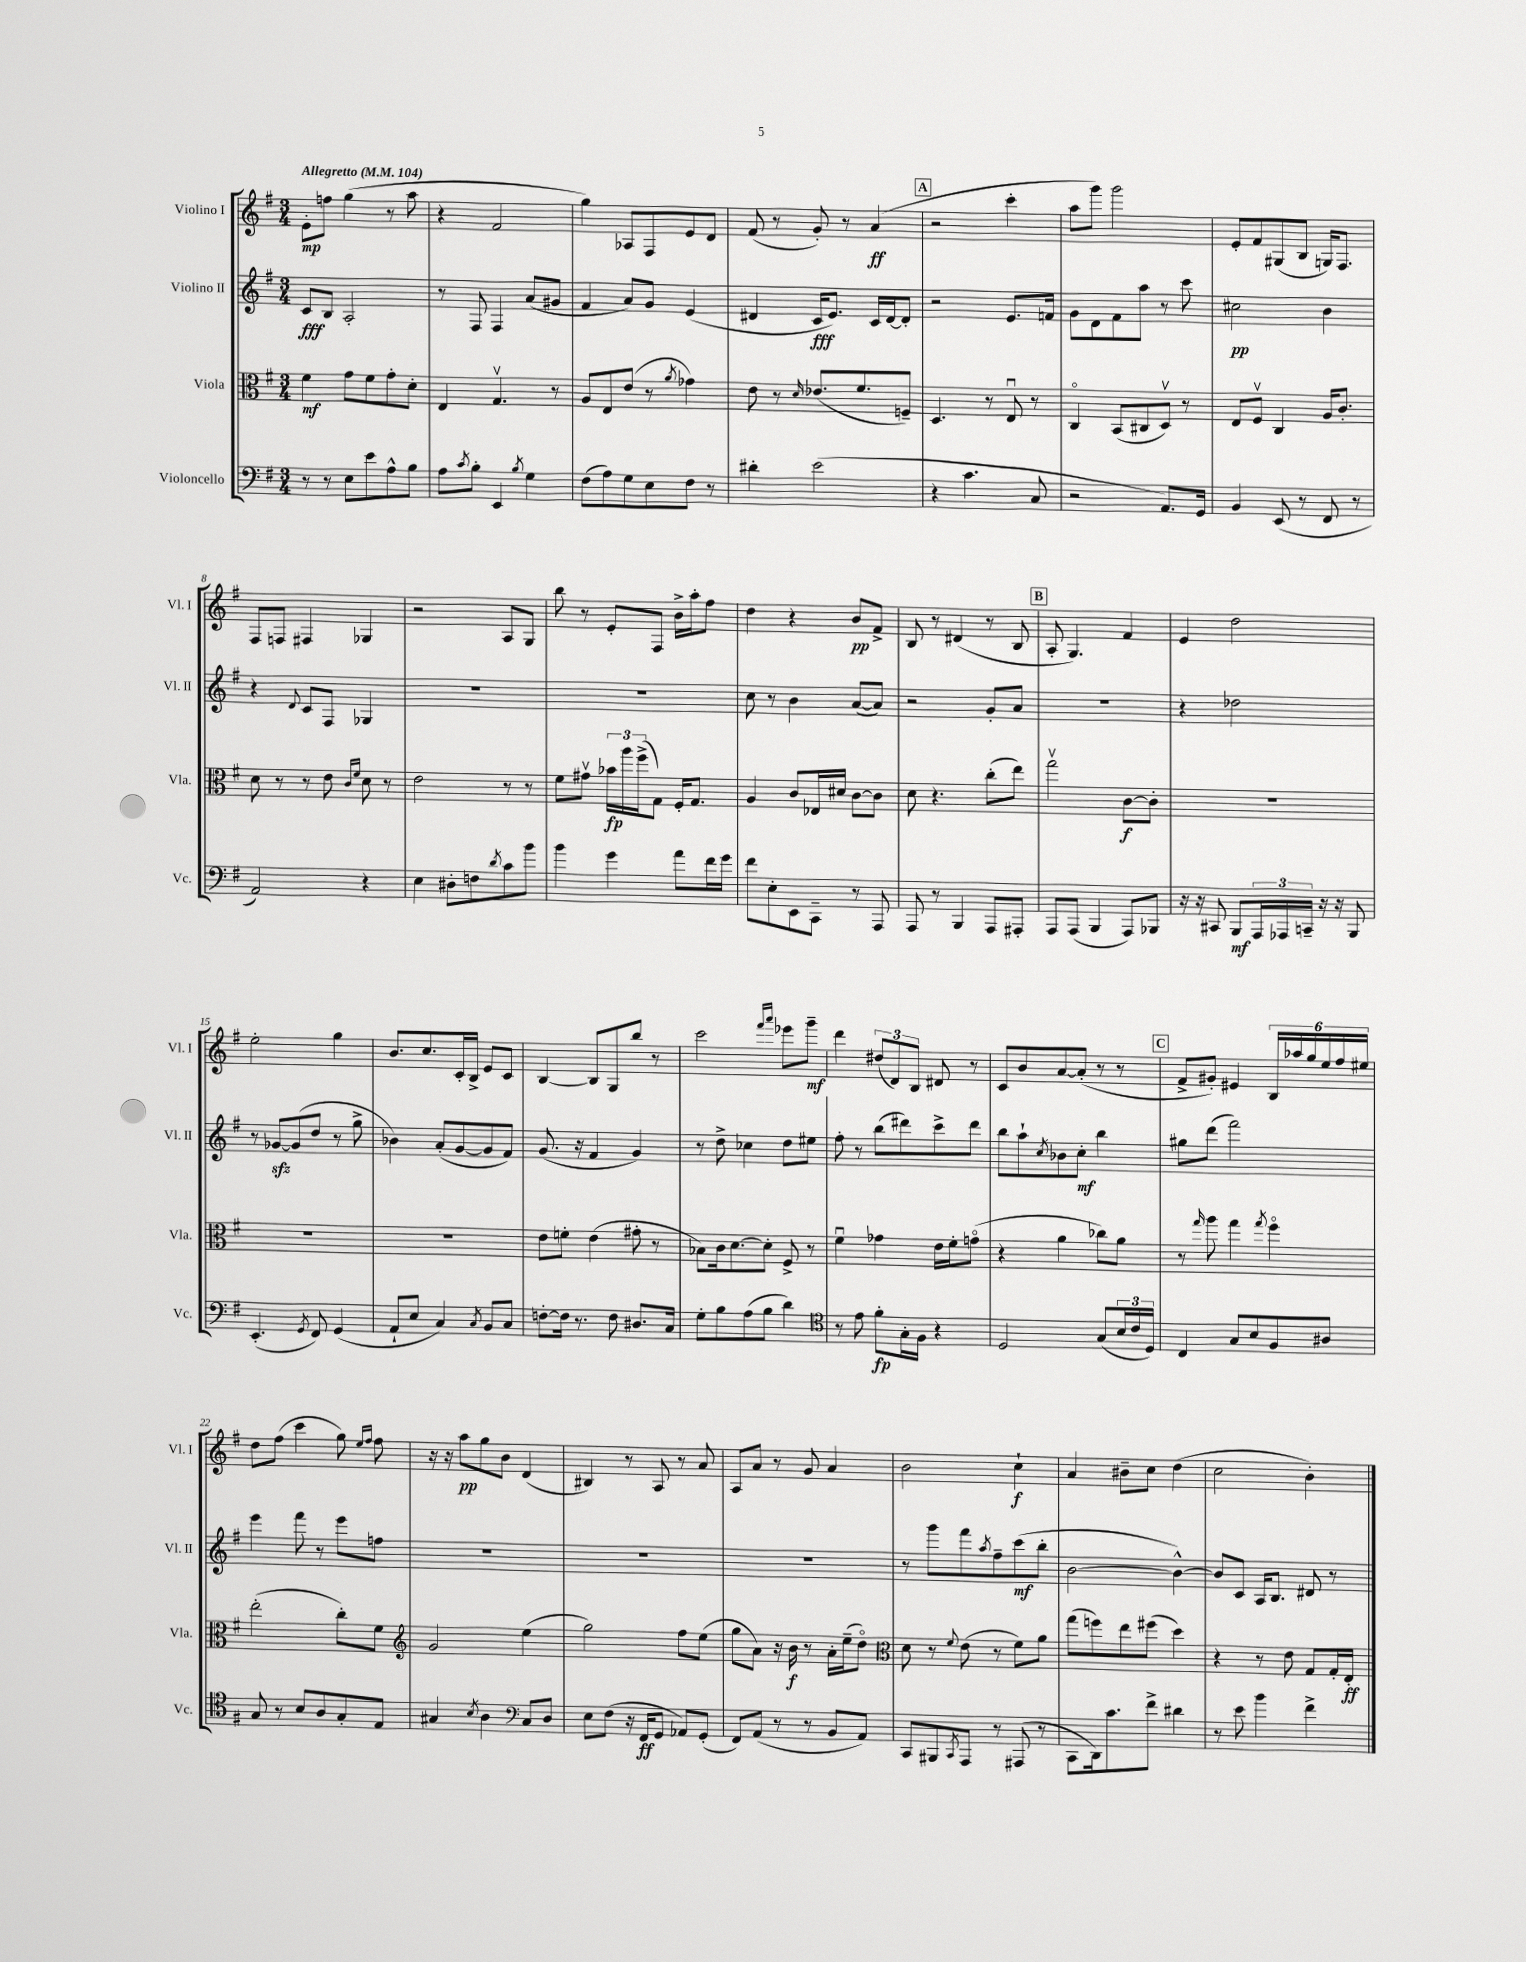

**kern	**kern	**kern	**kern
*staff4	*staff3	*staff2	*staff1
*clefF4	*clefC3	*clefG2	*clefG2
*k[f#]	*k[f#]	*k[f#]	*k[f#]
*M3/4	*M3/4	*M3/4	*M3/4
*MM104	*MM104	*MM104	*MM104
8r	4f#\	8c/L	8e'\L
8r	.	8B/J	8ff\J
8E\L	8g\L	2A'/	(4gg\
8e\	8f#\	.	.
8A^^\	8g'\	.	8r
8B\J	8d'\J	.	8aa\
=	=	=	=
8A\L	4E/	8r	4r
8qc/	.	.	.
8B'\J	.	8F#/	.
4EE/	4.Gv/	4F#/	2f#/
8qB/	.	.	.
4G\	.	(8a/L	.
.	8r	8g#/J	.
=	=	=	=
(8F#\L	8A/L	4f#/	4gg\)
8A\)	8E/	.	.
8G\	(8e/J	8a/L)	8A-/L
8E\	8r	8g/J	8F#/
.	8qa/	.	.
8F#\J	4g-\)	(4e/	8e/
8r	.	.	8d/J
=	=	=	=
4d#'\	8e\	4d#/	(8f#/
.	8r	.	8r
.	16qqd/	.	.
(2e\	(8.e-/L	16c/LK	8g'/)
.	.	8.e/J)	.
.	.	.	8r
.	8.f#/	.	.
.	.	16c/LL	(4a/
.	.	[16d#/J	.
.	8F~/J)	8d#'/]J	.
=	=	=	=
4r	4.D/	2r	2r
4.c\	.	.	.
.	8r	.	.
.	8Eu/	8.e/L	4ccc'\
8C/	8r	.	.
.	.	16f/Jk	.
=	=	=	=
2r	4Co/	8g\L	8aa\L
.	.	8d\	8ggg\J)
.	(8BB/L	8f#\	2ggg\
.	8C#/	8aa\J	.
8.AA/L)	8Dv/J)	8r	.
.	8r	8ccc\	.
16GG/Jk	.	.	.
=	=	=	=
4BB/	8E/L	2cc#\	8e'/L
.	8F#v/J	.	8f#/
(8EE/	4C/	.	(8G#/
8r	.	.	8B/J
8FF#/	16A/LK	4b\	16G/LK)
.	8.c'/J	.	8.F#/J
8r	.	.	.
=	=	=	=
2AA/)	8d\	4r	8F#/L
.	8r	.	8F/J
.	.	8qqd/	.
.	8r	8c/L	4F#/
.	8e\	8F#/J	.
.	16qqc/LL	.	.
.	16qqf#/JJ	.	.
4r	8d\	4G-/	4G-/
.	8r	.	.
=	=	=	=
4E\	2e\	2.r	2r
8D#'\L	.	.	.
8F\	.	.	.
8qd/	.	.	.
8c\	8r	.	8A/L
8b\J	8r	.	8G/J
=	=	=	=
4b\	8f#\L	2.r	8bb\
.	8g#v\J	.	8r
4g\	24b-\LL	.	8e'/L
.	24aa\	.	.
.	(24ff#^\J	.	.
.	8G\J)	.	8F#/J
8a\L	16F#'/LK	.	16b^\LL
.	8.G/J	.	16aa'\J
16f#\L	.	.	8ff#\J
16g\JJ	.	.	.
=	=	=	=
8f#\L	4A/	8cc\	4dd\
8E'\	.	8r	.
8EE\	8c/L	4b\	4r
8CC~\J	16E-/L	.	.
.	16d#/JJ	.	.
8r	[8c\L	([8a/L	8b/L
8AAA/	8c\]J	8a/]J)	8f#^/J
=	=	=	=
8AAA/	8d\	2r	8B/
8r	4.r	.	8r
4BBB/	.	.	(4d#/
8AAA/L	(8cc'\L	8g'/L	8r
8AAA#'/J	8ee\J)	8a/J	8B/
=	=	=	=
8AAA/L	2ggv\	2.r	8A'/
(8AAA/J	.	.	4.G/)
4BBB/	.	.	.
8AAA/L)	[8c\L	.	4f#/
8BBB-/J	8c'\]J	.	.
=	=	=	=
16r	2.r	4r	4e/
16r	.	.	.
8CC#/	.	.	.
8BBB/L	.	2dd-\	2dd\
24AAA/L	.	.	.
24AAA-/	.	.	.
24CC~/JJ	.	.	.
16r	.	.	.
16r	.	.	.
8BBB/	.	.	.
=	=	=	=
(4.EE'/	2.r	8r	2ee'\
.	.	[8g-/L	.
.	.	(8g-/]	.
8qGG/	.	.	.
8FF#/)	.	8dd/J	.
(4GG/	.	8r	4gg\
.	.	8gg^\	.
=	=	=	=
8AA`/L	2.r	4b-\)	8.b/L
8E/J	.	.	.
.	.	.	8.cc/
4C/)	.	(8a'/L	.
.	.	[8g/	16c'/L
.	.	.	16B^/JJ
8qC/	.	.	.
8BB/L	.	8g/]	8e/L
8C/J	.	8f#/J)	8c/J
=	=	=	=
[8F'\L	8e\L	(8.g/	[4B/
16F\]Jk	8f'\J	.	.
8.r	.	16r	.
.	(4e\	4f#/	8B/]L
8F\	.	.	8G/
8.D#/L	8g#'\	4g/)	8bb/J
.	8r	.	8r
16C/Jk	.	.	.
=	=	=	=
8G'\L	8B-\L)	8r	2ccc\
8B\	16c\k	8dd^\	.
.	[8.d\	.	.
(8A\	.	4cc-\	.
8B\J	8d'\]J	.	.
.	.	.	16qqfff#/LL
.	.	.	16qqaaa/JJ
4d\)	8F#^/	8dd\L	8eee-\L
.	8r	8ee#\J	8ggg~\J
=	=	=	=
*clefC4	*	*	*
8r	4f#u\	8ff#'\	4ddd\
8e\	.	8r	.
8f#'\L	4g-\	(8bb\L	(12dd#/L
.	.	.	12d/)
16G'\L	.	8ddd#\)	.
.	.	.	12B/J
16F#\JJ	.	.	.
4r	16e\LL	8ccc^\	8d#/
.	16f#'\J	.	.
.	(8go\J	8ddd#\J	8r
=	=	=	=
2D/	4r	8bb\L	8c/L
.	.	8aa`\	8b/
.	.	8qcc/	.
.	4a\	8b-\	[8a/
.	.	8cc'\J	(8a'/]J
(8G/L	8cc-\L)	4bb\	8r
24B/L	8a\J	.	8r
24c/	.	.	.
24D/JJ)	.	.	.
=	=	=	=
4C/	8r	8gg#\L	8f#^/L
.	16qqgg/	.	.
.	8aa\	(8ddd\J	8g#'/J)
8G/L	4gg\	2fff#\)	4e#/
8B/	.	.	.
.	8qgg/	.	.
8F#/	4ff#o\	.	24B/LL
.	.	.	24aa-/
.	.	.	24gg/
8A#/J	.	.	24ee/
.	.	.	24ff#/
.	.	.	24ee#/JJ
=	=	=	=
8G/	(2ee'\	4eee\	8dd\L
8r	.	.	(8ff#\J
8B/L	.	8fff#\	4ccc\
8A/	.	8r	.
8G'/	8cc'\L)	8eee\L	8gg\)
.	.	.	16qqee/LL
.	.	.	16qqff#/JJ
8E/J	8f#\J	8ff\J	8ff#\
=	=	=	=
*	*clefG2	*	*
4G#/	2g/	2.r	16r
.	.	.	16r
.	.	.	8aa\L
8qB/	.	.	.
4A\	.	.	8gg\
.	.	.	8b\J
*clefF4	*	*	*
8C/L	(4ee\	.	(4d/
8D/J	.	.	.
=	=	=	=
8E\L	2gg\)	2.r	4B#/)
(8F#\J	.	.	.
16r	.	.	8r
16FF#/LK	.	.	.
8GG/J	.	.	8A/
8AA-/L)	8ff#\L	.	8r
(8GG'/J	(8ee\J	.	8a/
=	=	=	=
8FF#/L)	8gg\L	2.r	8A/L
(8AA/J	8a\J)	.	8a/J
8r	16r	.	8r
.	16b\	.	.
8r	8r	.	8g/
8BB/L	16a'\LL	.	4a/
.	(16ee~\J	.	.
8AA/J)	8ddo\J)	.	.
=	=	=	=
*	*clefC3	*	*
8CC/L	8d\	8r	2b\
8BBB#/	8r	8ggg\L	.
8qCC/	8qqf#/	.	.
8AAA/J	(8e\	8fff#\	.
.	.	8qaa/	.
8r	8r	8ff#~\	.
(8AAA#/	8f#\L)	(8ccc\	4cc`\
8r	8a\J	8bb'\J	.
=	=	=	=
8CC\L	(8gg\L	[2b\	4a/
16DD\k)	8ff\)	.	.
8.c\	.	.	.
.	8ee\	.	8b#~\L
8f#^\J	(8ff#\J	.	8cc\J
4d#\	4dd\)	4b^^\_)	(4dd\
=	=	=	=
8r	4r	8b/]L	2cc\
8e\	.	8c/J	.
4b\	8r	16A/LK	.
.	.	8.B/J	.
.	8e\	.	.
4f#^\	8G/L	8d#/	4b'\)
.	16G'/L	8r	.
.	16E'/JJ	.	.
==	==	==	==
*-	*-	*-	*-
